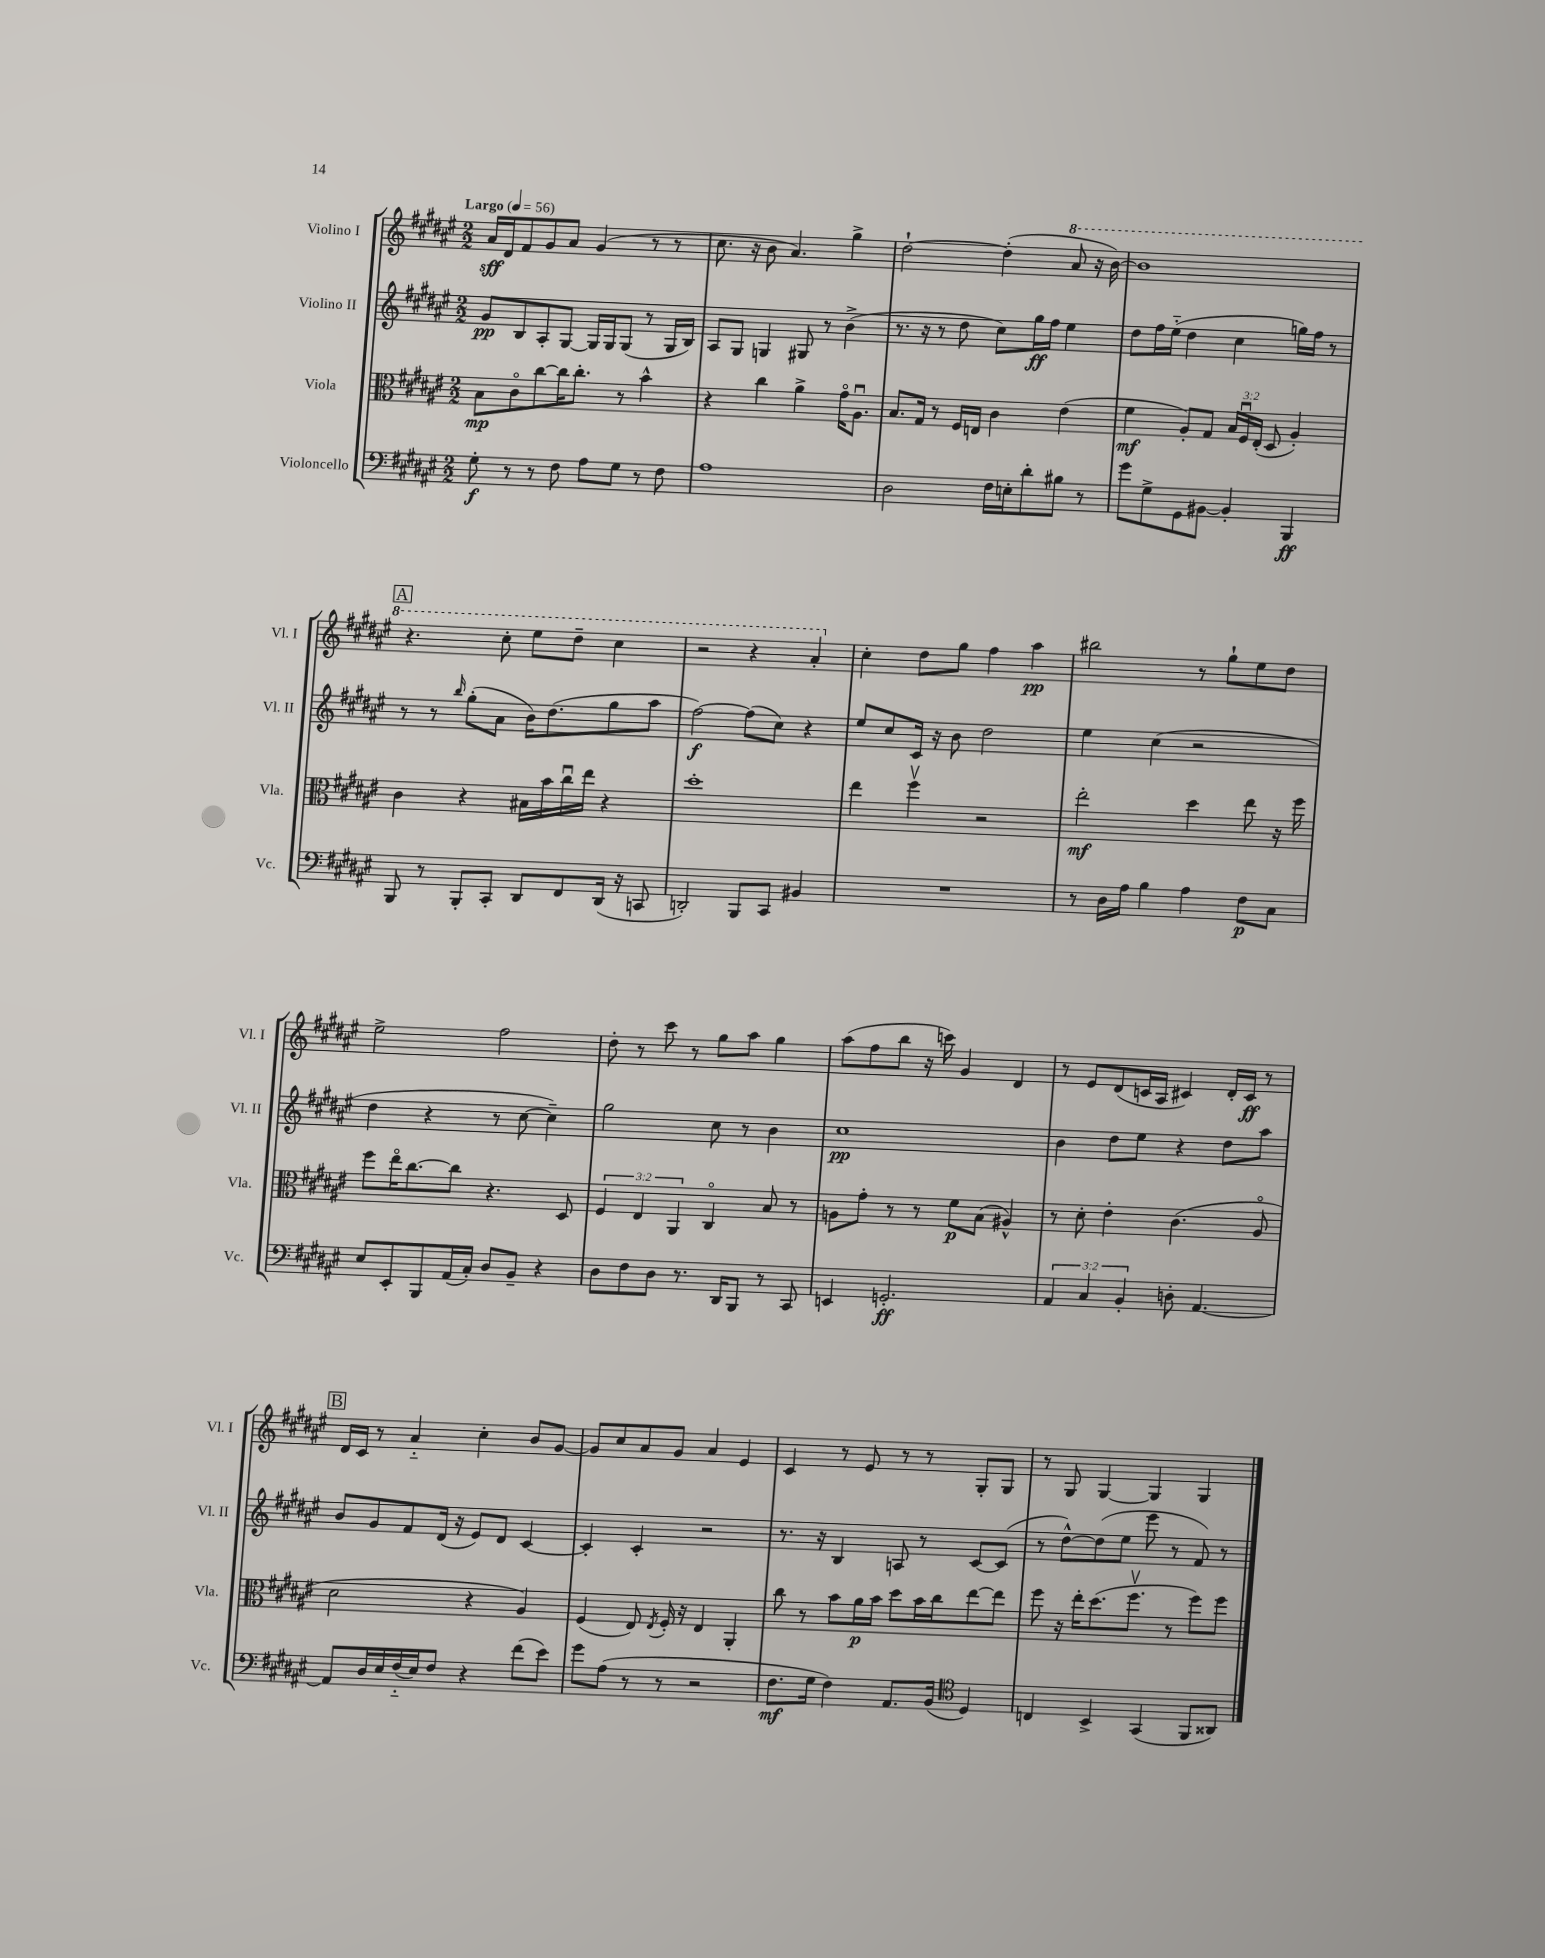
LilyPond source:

<<
\new StaffGroup <<
\new Staff = "s0" \with { instrumentName = "Violino I" shortInstrumentName = "Vl. I" } {
    \clef treble \key fis \major \numericTimeSignature \time 2/2 \tempo "Largo" 4 = 56
    \autoBeamOff ais'16[\sff dis'16 fis'8 gis'8 ais'8] gis'4( r8 r8 |
    cis''8. r16 b'8 ais'4.) gis''4-> |
    dis''2~-! dis''4-.( \ottava #1 ais''8 r16 b''16~) |
    b''1 |
    \mark \markup { \box "A" } r4. cis'''8-. eis'''8[ dis'''8]-- cis'''4 |
    r2 r4 ais''4-. \ottava #0 |
    cis''4-. dis''8[ gis''8] fis''4 ais''4\pp |
    bis''2 r8 gis''8[-! eis''8 dis''8] |
    eis''2-> fis''2 |
    dis''8-. r8 cis'''8 r8 gis''8[ ais''8] gis''4 |
    ais''8[( fis''8 b''8] r16 c'''16) gis'4 dis'4 |
    r8 eis'8[ dis'8( c'16 ais16] cis'4) dis'16[-. cis'16]\ff r8 |
    \mark \markup { \box "B" } dis'16[ cis'16] r8 ais'4-_ cis''4-. b'8[ gis'8]~ |
    gis'8[ cis''8 ais'8 gis'8] ais'4 eis'4 |
    cis'4 r8 eis'8 r8 r8 gis8[-. gis8] |
    r8 gis8 gis4~ gis4 gis4 \bar "|." |
}
\new Staff = "s1" \with { instrumentName = "Violino II" shortInstrumentName = "Vl. II" } {
    \clef treble \key fis \major \numericTimeSignature \time 2/2
    \autoBeamOff gis'8[\pp b8 ais8-. gis8]~ gis16[ gis16 gis8]( r8 gis16[ b16]) |
    ais8[ gis8] g4 gis8 r8 b'4->( |
    r8. r16 r8 dis''8 cis''8[) gis''16\ff fis''16] eis''4 |
    dis''8[ fis''16 eis''16]-_( dis''4 cis''4 g''16[) fis''16] r8 |
    \mark \markup { \box "A" } r8 r8 \grace { b''16 } gis''8[-.( ais'8] b'16[) dis''8.( gis''8 ais''8] |
    fis''2~\f) fis''8[( cis''8]) r4 |
    eis''8[ cis''8 cis'16] r16 b'8 dis''2 |
    eis''4 cis''4( r2 |
    dis''4 r4 r8 cis''8~ cis''4--) |
    gis''2 cis''8 r8 b'4 |
    cis''1\pp |
    b'4 dis''8[ eis''8] r4 dis''8[ ais''8] |
    \mark \markup { \box "B" } b'8[ gis'8 fis'8 dis'16]( r16 eis'8[) dis'8] cis'4~ |
    cis'4-. cis'4-. r2 |
    r8. r16 b4 a8 r8 cis'8[~ cis'8]( |
    r8 dis''8[~-^) dis''8( eis''8] eis'''8 r8 fis'8) r8 \bar "|." |
}
\new Staff = "s2" \with { instrumentName = "Viola" shortInstrumentName = "Vla." } {
    \clef alto \key fis \major \numericTimeSignature \time 2/2 \override Staff.TupletNumber.text = #tuplet-number::calc-fraction-text
    \autoBeamOff b8[\mp cis'8\flageolet cis''8~ cis''16 cis''8.]-. r8 b'4-^ |
    r4 cis''4 ais'4-> gis'16[\flageolet ais8.]\downbow |
    b8.[ gis16] r8 fis16[ e16] cis'4 eis'4( |
    fis'4\mf ais8[-.) gis8] \tuplet 3/2 { b16[ fis16\downbow eis16]-.( } dis8 ais4-.) |
    \mark \markup { \box "A" } cis'4 r4 bis16[ b'16 cis''16\downbow eis''16] r4 |
    dis''1-. |
    eis''4 fis''4\upbow r2 |
    eis''2-.\mf dis''4 eis''8 r16 fis''16 |
    fis''8[ eis''16\flageolet cis''8.~ cis''8] r4. dis8 |
    \tuplet 3/2 { fis4 eis4 ais,4 } cis4\flageolet b8 r8 |
    a8[ gis'8]-. r8 r8 fis'8[\p b8]( ais4-^) |
    r8 dis'8-. eis'4-. cis'4.( ais8\flageolet |
    \mark \markup { \box "B" } dis'2 r4 ais4) |
    fis4( eis8) \acciaccatura { eis8 } fis16-. r16 eis4 ais,4-. |
    cis''8 r8 b'8[ ais'16\p b'16] dis''8[ b'16 cis''16 eis''8~ eis''8] |
    fis''8 r16 eis''16[-. dis''8.( fis''8.]\upbow r8 fis''8[) fis''8] \bar "|." |
}
\new Staff = "s3" \with { instrumentName = "Violoncello" shortInstrumentName = "Vc." } {
    \clef bass \key fis \major \numericTimeSignature \time 2/2 \override Staff.TupletNumber.text = #tuplet-number::calc-fraction-text
    \autoBeamOff gis8-.\f r8 r8 fis8 ais8[ gis8] r8 fis8 |
    ais1 |
    dis2 fis16[ e16-. dis'8-. bis8] r8 |
    gis'8[ gis8-> gis,8 bis,8]~ bis,4-. b,,4\ff |
    \mark \markup { \box "A" } b,,8 r8 b,,8[-. cis,8]-. dis,8[ fis,8 dis,16]( r16 c,8 |
    d,2-.) b,,8[ cis,8] bis,4 |
    R1 |
    r8 dis16[ ais16] b4 ais4 fis8[\p cis8] |
    eis8[ eis,8-. b,,8 ais,16( cis16]-.) dis8[ b,8]-- r4 |
    dis8[ fis8 dis8] r8. dis,16[ b,,8] r8 cis,8 |
    e,4 g,2.-.\ff |
    \tuplet 3/2 { ais,4 cis4 b,4-. } d8-. ais,4.~ |
    \mark \markup { \box "B" } ais,8[ dis16 eis16 fis16-_( eis16) fis8] r4 fis'8[( eis'8]) |
    gis'8[ ais8]( r8 r8 r2 |
    fis8.[\mf gis16] fis4) ais,8.[ b,16]( \clef tenor dis4) |
    c4 b,4-> gis,4( fis,8[ aisis,8]) \bar "|." |
}
>>
>>
\layout { \context { \Score \remove "Bar_number_engraver" } }
